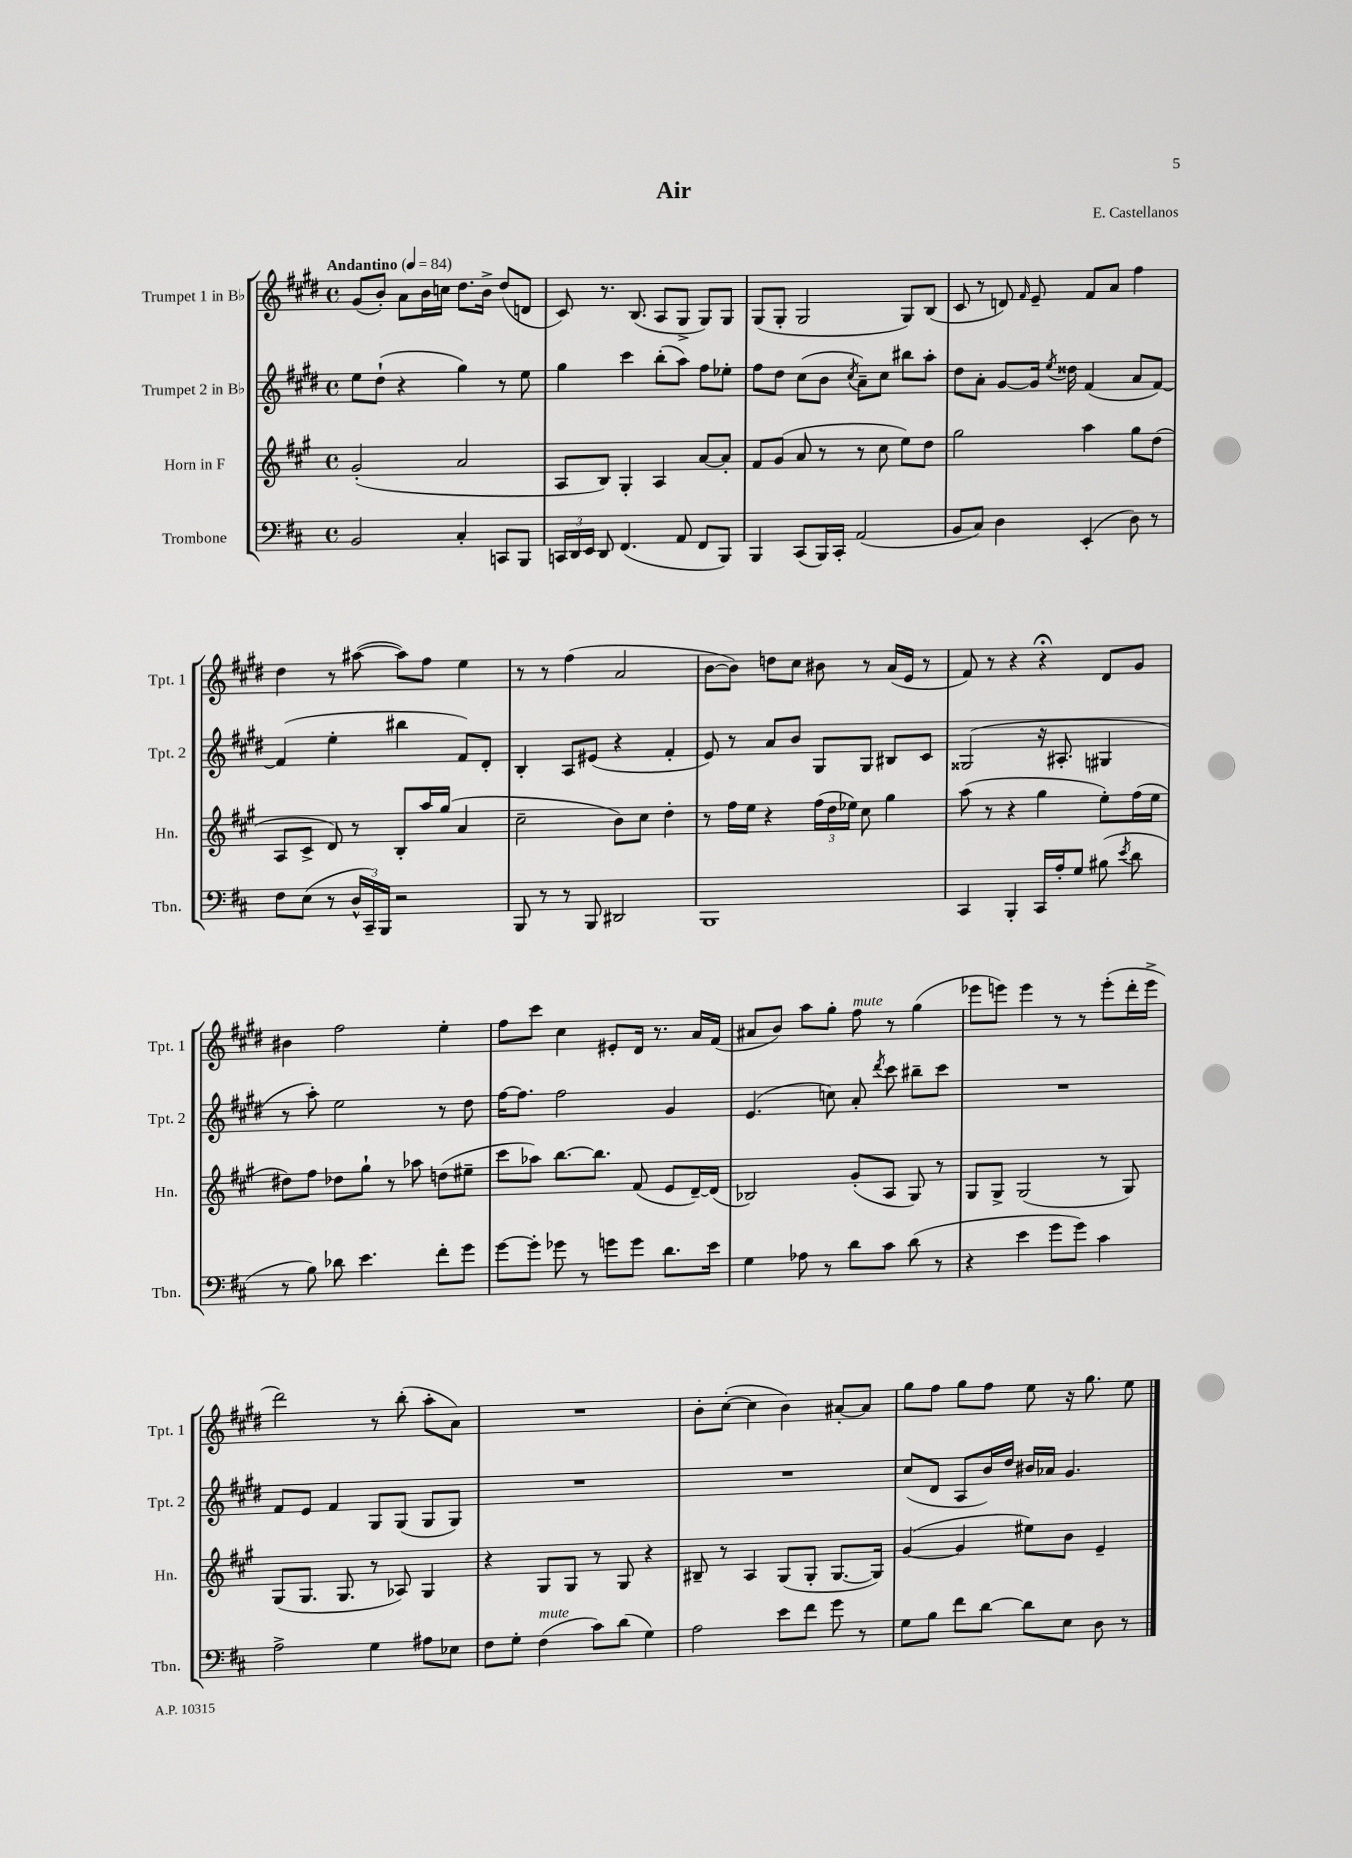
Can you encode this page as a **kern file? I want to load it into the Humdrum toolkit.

**kern	**kern	**kern	**kern
*part4	*part3	*part2	*part1
*staff4	*staff3	*staff2	*staff1
*I"Trombone	*I"Horn in F	*I"Trumpet 2 in B♭	*I"Trumpet 1 in B♭
*I'Tbn.	*I'Hn.	*I'Tpt. 2	*I'Tpt. 1
*clefF4	*clefG2	*clefG2	*clefG2
*k[f#c#]	*k[f#c#g#]	*k[f#c#g#d#]	*k[f#c#g#d#]
*M4/4	*M4/4	*M4/4	*M4/4
*met(c)	*met(c)	*met(c)	*met(c)
*MM84	*MM84	*MM84	*MM84
=1	=1	=1	=1
!	!	!	!LO:TX:a:B:t=Andantino
2BB/	(2g#'/	8ee\L	(8g#/L
.	.	(8dd#`\J	8b'/J)
.	.	4r	8a\L
.	.	.	16b\L
.	.	.	16ccn\JJ
4C#'/	2a/	4gg#\)	8.dd#\L
.	.	.	16b^\Jk
8CCn/L	.	8r	(8dd#/L
8BBB/J	.	8ee\	8dn/J
=2	=2	=2	=2
24CCn/LL	8A/L	4gg#\	8c#/)
24DD/	.	.	.
24EE/JJ	.	.	.
8DD/	8B/J)	.	8.r
(4.FF#/	4G#'/	4ccc#\	.
.	.	.	(8.B/
.	4A/	(8bb'\L	8A/L
8AA/	.	8aa\J)	8G#^/J
8FF#/L	[8a/L	8ff#\L	8G#/L)
8BBB/J)	8a'/J]	8ee-X'\J	8G#/J
=3	=3	=3	=3
4BBB/	8f#/L	8ff#\L	(8G#/L
.	(8g#/J	8dd#\J	8G#'/J
(8CC#/L	8a/	(8cc#\L	2G#/
16BBB/L)	8r	8b\J	.
16CC#'/JJ	.	.	.
.	.	8qcc#/	.
(2AA/	8r	8a~\L)	.
.	8cc#\	8cc#\J	.
.	8ee\L)	8bb#X\L	8G#/L)
.	8dd\J	8aa'\J	(8B/J
=4	=4	=4	=4
8BB/L	2gg#\	8dd#\L	8c#/
8C#/J)	.	8a'\J	8r
4D\	.	[8g#/L	8dn/)
.	.	.	16qqf#/
.	.	16g#/Jk]	8e~/
.	.	8qee/	.
.	.	16dd##X\	.
(4EE'/	4aa\	(4f#/	8f#/L
.	.	.	8a/J
8D\)	8gg#\L	8a/L	4ff#\
8r	(8dd\J	[8f#/J)	.
!!LO:LB:g=z
=5	=5	=5	=5
8F#\L	8A/L	(4f#/]	4dd#\
(8E\J	8c#^/J	.	.
8r	8d/)	4ee'\	8r
24D^^/LL	8r	.	([8aa#X\
24CC#~/)	.	.	.
24BBB/JJ	.	.	.
2r	8B'/L	4bb#X\	8aa#\L])
.	16aa/L	.	8ff#\J
.	(16gg#/JJ	.	.
.	4a/	8f#/L)	4ee\
.	.	8d#'/J	.
=6	=6	=6	=6
8BBB/	2cc#~\	4B'/	8r
8r	.	.	8r
8r	.	8A/L	(4ff#\
8BBB/	.	(8e#X/J	.
2DD#X/	8b\L)	4r	2a/
.	8cc#\J	.	.
.	4dd'\	4f#'/	.
=7	=7	=7	=7
1BBB	8r	8e/)	[8b\L
.	16ff#\LL	8r	8b\J])
.	16ee\JJ	.	.
.	4r	8a/L	8ddn\L
.	.	8b/J	8cc#\J
.	(24ff#\LL	8G#/L	8b#X\
.	24dd\	.	.
.	24ee-X\JJ)	.	.
.	8cc#\	8G#/J	8r
.	4gg#\	8B#X/L	(16a/LL
.	.	.	16e/JJ
.	.	8c#/J	8r
=8	=8	=8	=8
4CC#/	(8aa\	(2G##X/	8f#/)
.	8r	.	8r
4BBB'/	4r	.	4r
16CC#/LL	4gg#\	16r	4r;<
16A'/J	.	8.A#X'/	.
8G/J	.	.	.
(8B#X\	8ee'\L)	4G#X/	8d#/L
8qe/	.	.	.
8d\	(16ff#\L	.	8g#/J
.	16ee\JJ	.	.
!!LO:LB:g=z
=9	=9	=9	=9
8r	8dd#X\L)	8r	4b#X\
8B\)	8ff#\J	8aa'\)	.
8d-X\	8dd-X\L	2ee\	2ff#\
4.e\	8gg#`\J	.	.
.	8r	.	.
.	8aa-X\	.	.
8f#'\L	(8ddn\L	8r	4ee'\
8g\J	8ee#X~\J	8dd#\	.
=10	=10	=10	=10
[8g\L	8ccc#\L	[16ff#\KL	8ff#\L
.	.	8.ff#\J]	.
8g'\J]	8aa-X\J)	.	8ccc#\J
8g-X\	[8.bb\L	2ff#\	4cc#\
8r	.	.	.
.	8.bb\J]	.	.
8gn\L	.	.	8e#X'/L
8g\J	(8f#/	.	16d#/Jk
.	.	.	8.r
8.d\L	8e/L	4g#/	.
.	[16d~/L)	.	16a/LL
16e\Jk	(16d/JJ]	.	(16f#/JJ
=11	=11	=11	=11
4G\	2B-X/)	(4.e/	8a#X/L
.	.	.	8b/J)
8A-X\	.	.	8aa\L
8r	.	8ccn\)	8gg#'\J
!	!	!	!LO:TX:a:i:t=mute
8d\L	(8g#'/L	8a'/	8ff#\
.	.	8qddd#/	.
8c#\J	8A/J	8ccc#\	8r
(8d\	8G#/)	8bb#X~\L	(4gg#\
8r	8r	8ccc#\J	.
=12	=12	=12	=12
4r	8G#/L	1r	8eee-X\L
.	8G#^/J	.	8eeen\J)
4e\	(2G#/	.	4eee\
8g\L	.	.	8r
8g\J)	.	.	8r
4c#\	8r	.	(8eee'\L
.	8G#/)	.	16ddd#'\L
.	.	.	16eee^\JJ
!!LO:LB:g=z
=13	=13	=13	=13
2A^\	(8G#/L	8f#/L	2ddd#\)
.	8.G#/J	8e/J	.
.	.	4f#/	.
.	8.G#/	.	.
4G\	8r	8G#/L	8r
.	8A-X/)	(8G#/J	(8bb'\
8A#X\L	4G#/	8G#/L	8aa'\L
8E-X\J	.	8G#/J)	8a\J)
=14	=14	=14	=14
8F#\L	4r	1r	1r
8G'\J	.	.	.
!LO:TX:a:i:t=mute	!	!	!
(4F#\	8G#/L	.	.
.	8G#/J	.	.
8c#\L)	8r	.	.
(8d\J	8G#/	.	.
4G\)	4r	.	.
=15	=15	=15	=15
2A\	8B#X~/	1r	8b'\L
.	8r	.	([8cc#'\J
.	4A/	.	4cc#\]
8e\L	(8G#/L	.	4b\)
8f#\J	8G#'/J	.	.
8g\	[8.G#/L	.	[8a#X'/L
8r	.	.	8a#/J]
.	16G#/Jk])	.	.
=16	=16	=16	=16
8G\L	([4g#/	(8cc#/L	8gg#\L
8B\J	.	8d#/J	8ff#\J
8f#\L	4g#/]	8A/L	8gg#\L
[8d\J	.	16b/L)	8ff#\J
.	.	16dd#/JJ	.
8d\L]	8ee#X\L)	16b#X/LL	8ee\
.	.	16a-X/JJ	.
8E\J	8b\J	4.g#/	16r
.	.	.	8.gg#\
8D\	4e~/	.	.
8r	.	.	8ee\
==	==	==	==
*-	*-	*-	*-
